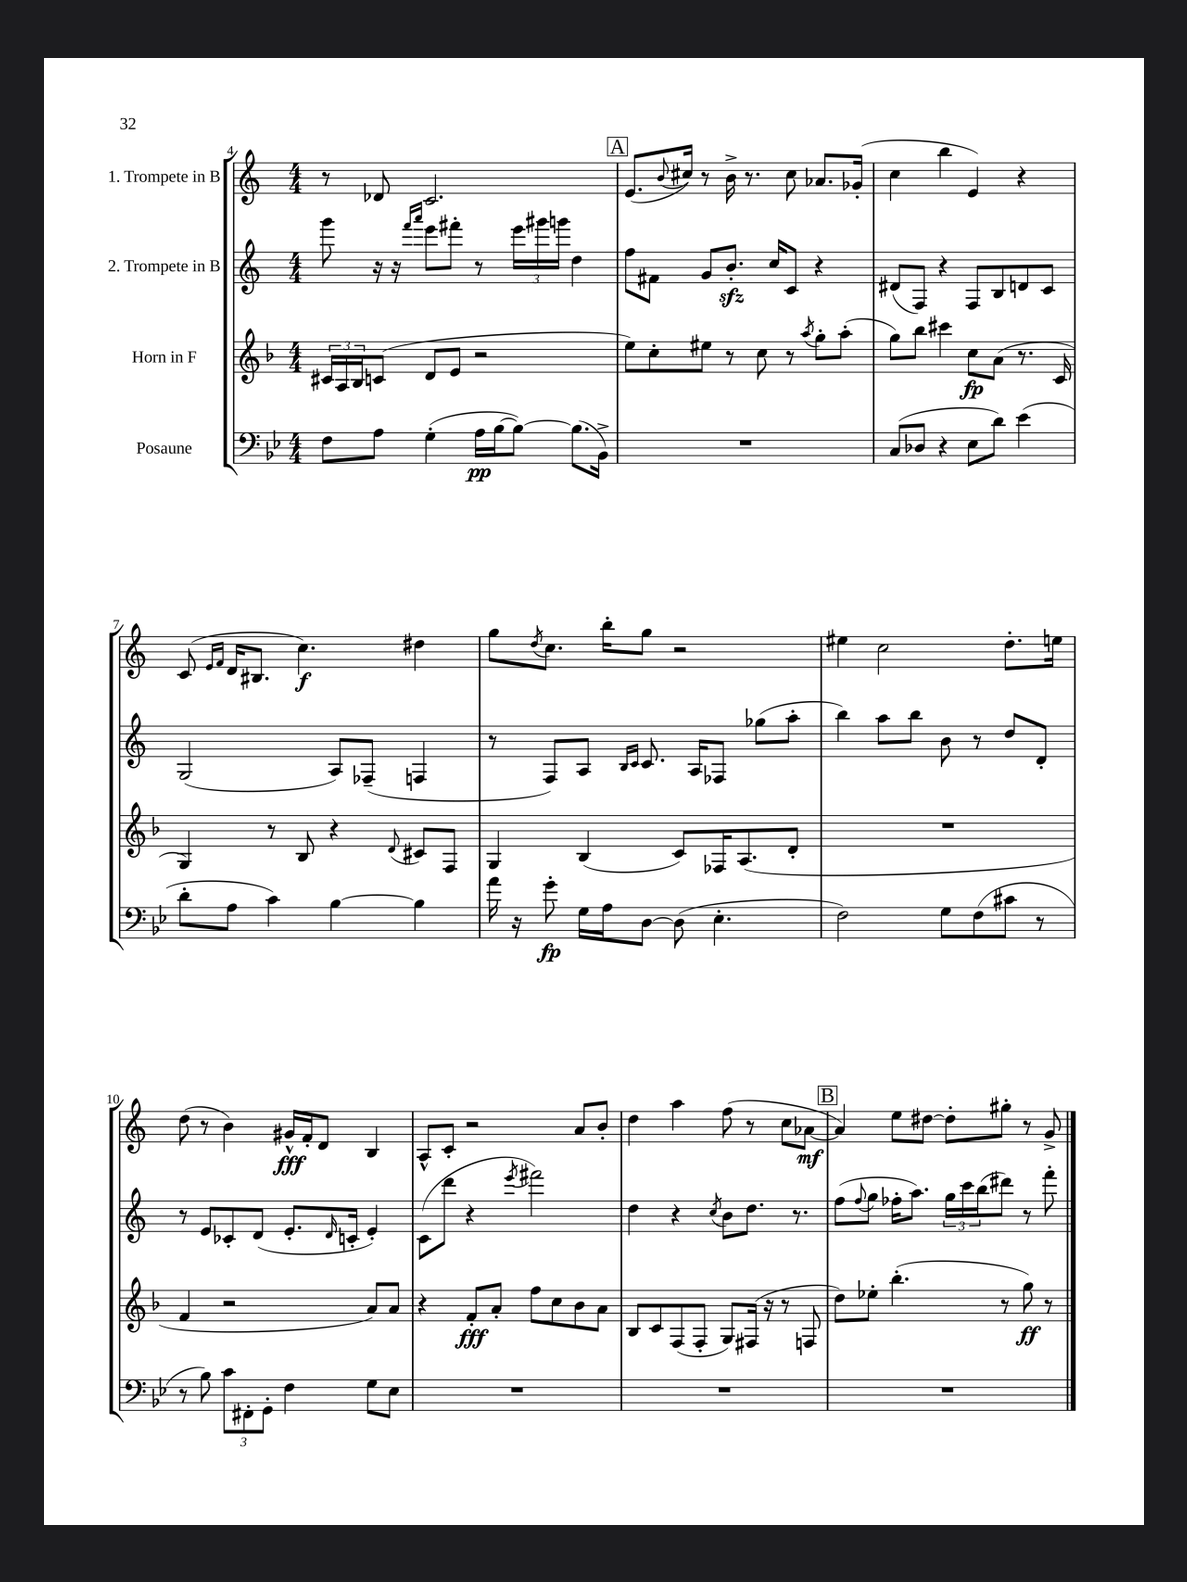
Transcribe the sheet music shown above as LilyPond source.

<<
\new StaffGroup <<
\new Staff = "s0" \with { instrumentName = "1. Trompete in B" } {
    \clef treble \key c \major \numericTimeSignature \time 4/4
    r8 des'8 c'2. |
    \mark \markup { \box "A" } e'8.( \appoggiatura { b'8 } cis''16) r8 b'16-> r8. cis''8 aes'8. ges'16-.( |
    c''4 b''4 e'4) r4 |
    c'8( \grace { e'16 f'16 } d'16 bis8. c''4.\f) dis''4 |
    g''8 \acciaccatura { d''8 } c''8. b''16-. g''8 r2 |
    eis''4 c''2 d''8.-. e''16 |
    d''8( r8 b'4) gis'16-^\fff f'16-. d'8 b4 |
    a8-^ c'8-. r2 a'8 b'8-. |
    d''4 a''4 f''8( r8 c''8 aes'8~\mf |
    \mark \markup { \box "B" } aes'4) e''8 dis''8~ dis''8-. gis''8-. r8 g'8-> \bar "|." |
}
\new Staff = "s1" \with { instrumentName = "2. Trompete in B" } {
    \clef treble \key c \major \numericTimeSignature \time 4/4
    g'''8 r16 r16 \grace { f'''16 a'''16 } e'''8 fis'''8-. r8 \tuplet 3/2 { e'''16 gis'''16 g'''16 } d''4 |
    \mark \markup { \box "A" } f''8 fis'8 g'8 b'8.-.\sfz c''16 c'8 r4 |
    dis'8( f8) r4 f8 b8 d'8 c'8 |
    g2( a8) fes8--( f4 |
    r8 f8) a8 \grace { b16 c'16 } c'8. a16 fes8 ges''8( a''8-. |
    b''4) a''8 b''8 b'8 r8 d''8 d'8-. |
    r8 e'8 ces'8-. d'8( e'8.-. \grace { d'16 } c'16-. e'4-.) |
    c'8( d'''8 r4 \acciaccatura { e'''8 } fis'''2) |
    d''4 r4 \acciaccatura { c''8 } b'8 d''8. r8. |
    \mark \markup { \box "B" } f''8( \appoggiatura { f''8 } g''8 fes''16-. a''8.) \tuplet 3/2 { g''16 c'''16 b''16( } dis'''8) r8 f'''8-. \bar "|." |
}
\new Staff = "s2" \with { instrumentName = "Horn in F" } {
    \clef treble \key f \major \numericTimeSignature \time 4/4
    \tuplet 3/2 { cis'16 a16 bes16 } c'8( d'8 e'8 r2 |
    \mark \markup { \box "A" } e''8) c''8-. eis''8 r8 c''8 r8 \acciaccatura { a''8 } g''8-. a''8-.( |
    g''8) bes''8 cis'''4 c''8\fp a'8( r8. c'16 |
    g4) r8 bes8 r4 \appoggiatura { d'8 } cis'8 f8 |
    g4 bes4( c'8) fes16 a8.( d'8-. |
    R1 |
    f'4 r2 a'8) a'8 |
    r4 f'8-.\fff a'8-. f''8 c''8 bes'8 a'8 |
    bes8 c'8 f8( f8-. g8) fis16( r16 r8 f8 |
    \mark \markup { \box "B" } d''8) ees''8-. bes''4.-.( r8 g''8\ff) r8 \bar "|." |
}
\new Staff = "s3" \with { instrumentName = "Posaune" } {
    \clef bass \key bes \major \numericTimeSignature \time 4/4
    f8 a8 g4-.( a16\pp bes16~ bes8~) bes8.( bes,16->) |
    \mark \markup { \box "A" } R1 |
    c8( des8 r4 ees8 d'8) ees'4( |
    d'8-. a8 c'4) bes4~ bes4 |
    a'16 r16 g'8-.\fp g16 a16 d8~ d8( ees4.-. |
    f2) g8 f8( cis'8 r8 |
    r8 bes8) \tuplet 3/2 { c'8 fis,8-. g,8-. } f4 g8 ees8 |
    R1 |
    R1 |
    \mark \markup { \box "B" } R1 \bar "|." |
}
>>
>>
\layout { \context { \Score currentBarNumber = #4 } }
